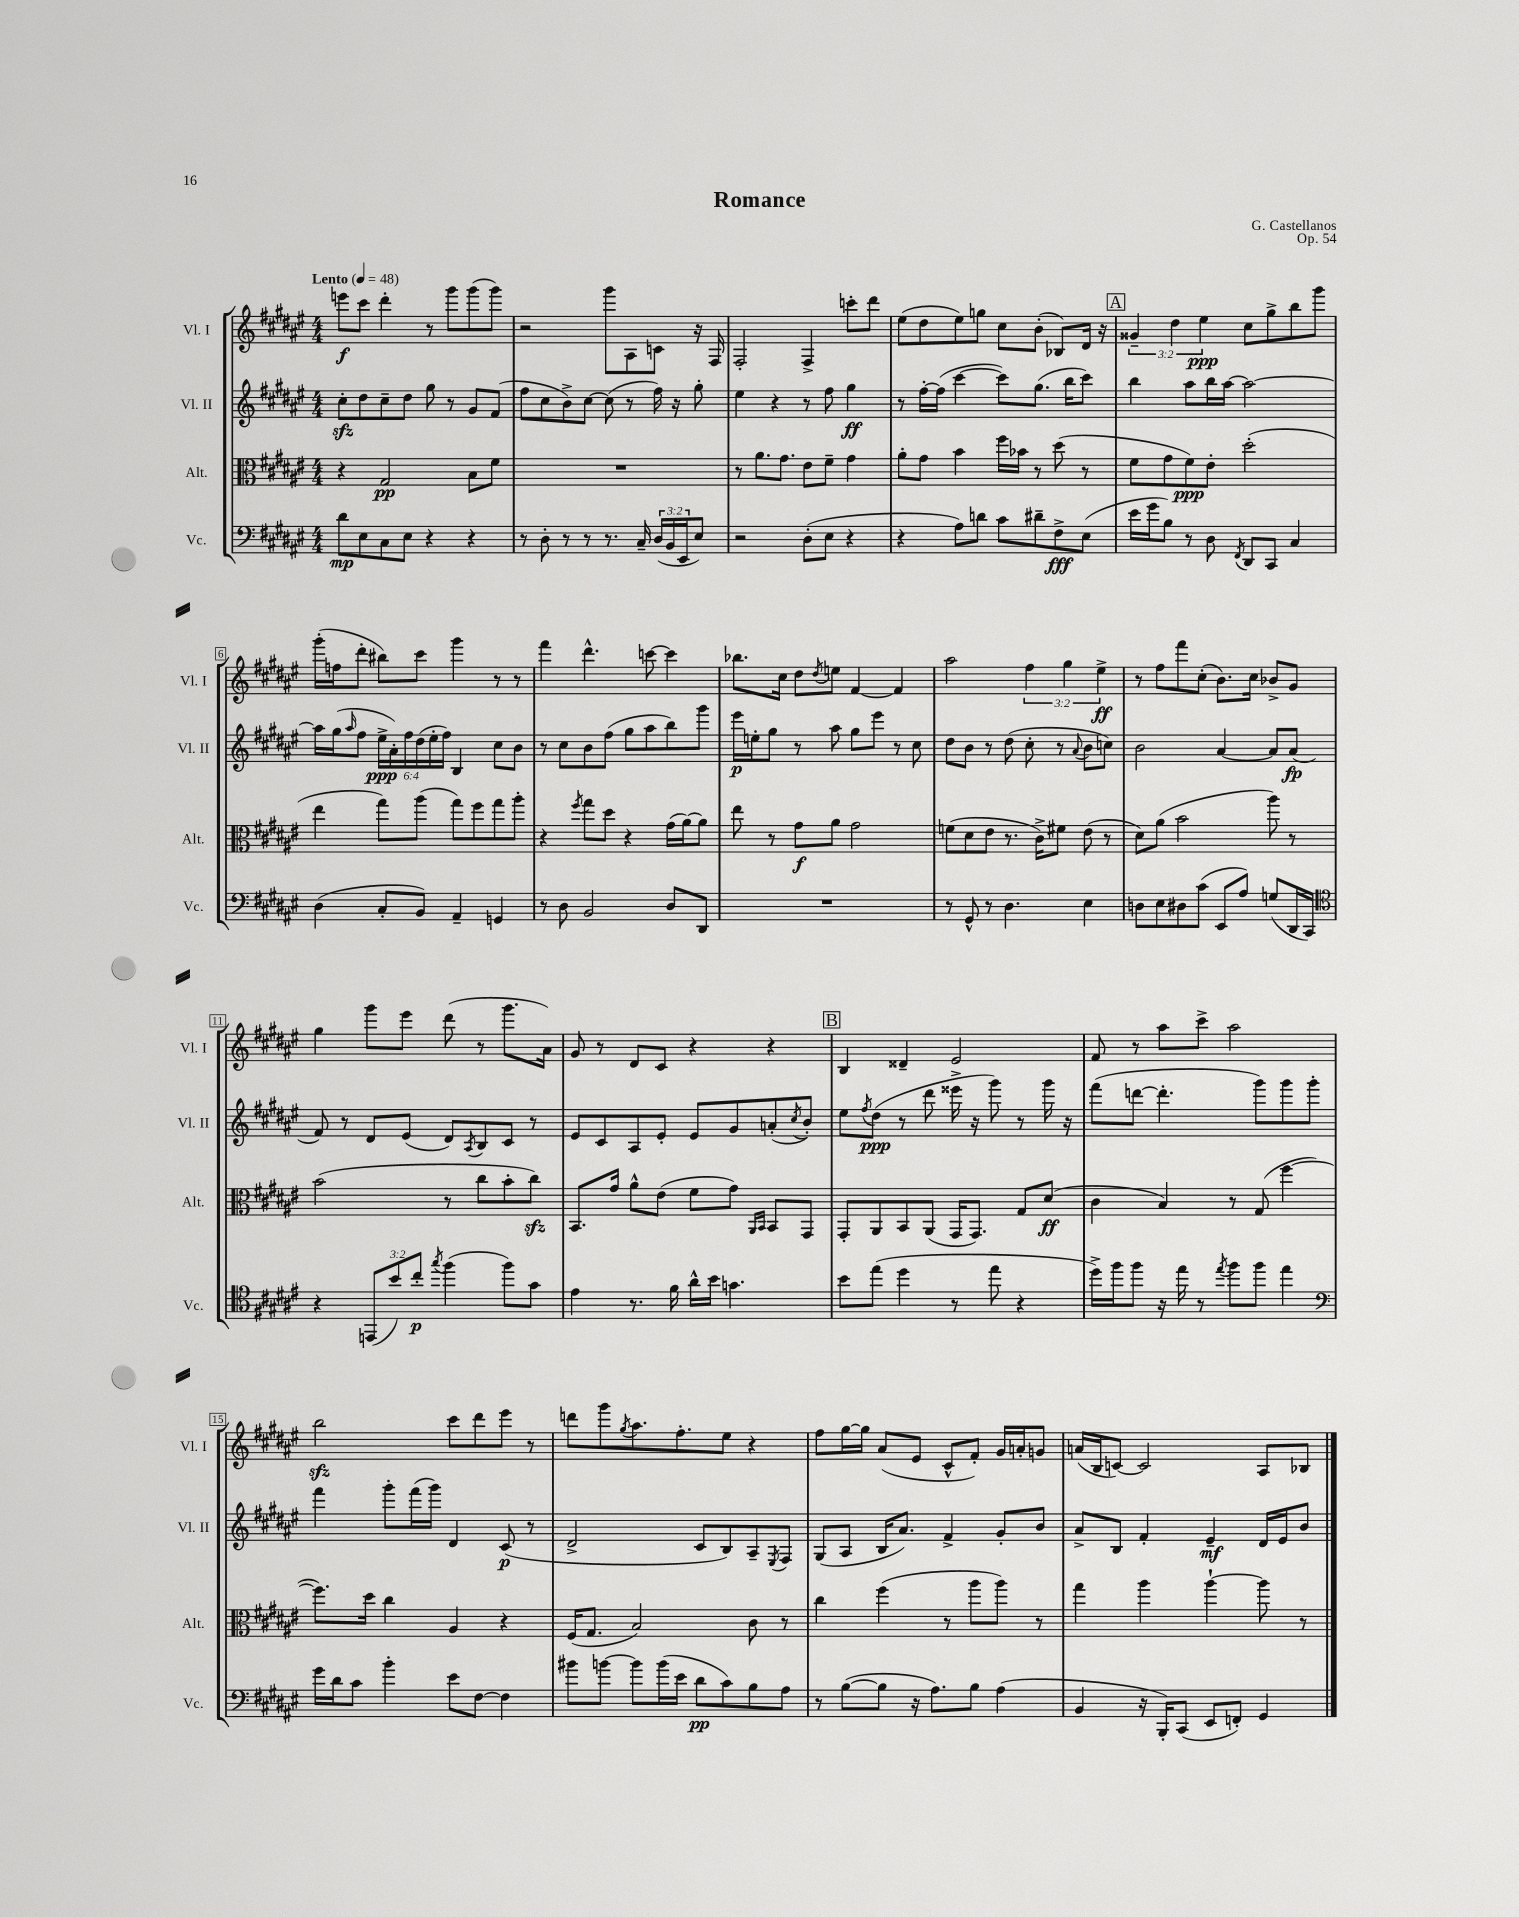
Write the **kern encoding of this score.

**kern	**kern	**kern	**kern
*staff4	*staff3	*staff2	*staff1
*clefF4	*clefC3	*clefG2	*clefG2
*k[f#c#g#d#a#e#]	*k[f#c#g#d#a#e#]	*k[f#c#g#d#a#e#]	*k[f#c#g#d#a#e#]
*M4/4	*M4/4	*M4/4	*M4/4
*MM48	*MM48	*MM48	*MM48
8d#\L	4r	8cc#'\L	8eee\L
8E#\	.	8dd#\	8ccc#\J
8C#\	2G#/	8cc#~\	4ddd#'\
8E#\J	.	8dd#\J	.
4r	.	8gg#\	8r
.	.	8r	8ggg#\L
4r	8B\L	8g#/L	(8ggg#\
.	8f#\J	(8f#/J	8ggg#\J)
=	=	=	=
8r	1r	8ff#\L	2r
8D#'\	.	8cc#\	.
8r	.	8b^\)	.
8r	.	[8cc#\J	.
8.r	.	(8cc#\]	8ggg#\L
.	.	8r	8A#\
16C#~/	.	.	.
(24D#/LL	.	16ff#\)	8c\J
24BB/	.	.	.
.	.	16r	.
24EE#/J	.	.	.
8E#/J)	.	8gg#'\	16r
.	.	.	16F#/
=	=	=	=
2r	8r	4ee#\	2F#'/
.	8.a#\L	.	.
.	.	4r	.
.	8.g#\J	.	.
(8D#'\L	8e#\L	8r	4F#^/
8E#\J	8f#~\J	8ff#\	.
4r	4g#\	4gg#\	8ccc'\L
.	.	.	8ddd#\J
=	=	=	=
4r	8a#'\L	8r	(8ee#\L
.	8g#\J	[16ff#'\LL	8dd#\
.	.	(16ff#\]JJ	.
8A#\L)	4b\	[4ccc#\	8ee#\)
8d\J	.	.	8gg\J
8c#\L	16ff#\LL	8ccc#\]L)	8cc#\L
.	16b-\JJ	.	.
8d#~\	8r	(8.gg#\J	(8b'\J
8F#^\	(8dd#\	.	8B-/L)
.	.	16bb\LK	.
(8E#\J	8r	8ccc#\J)	16d#/Jk
.	.	.	16r
=	=	=	=
16e#\LL	8f#\L	4bb\	6g##~/
16g#\J	.	.	.
8B\J)	8g#\	.	.
.	.	.	6dd#\
8r	8f#\)	8aa#\L	.
.	.	.	6ee#\
8D#\	8e#'\J	16bb\L	.
.	.	[16aa#\JJ	.
8qFF#/	.	.	.
8DD#/L	(2dd#'\	2aa#\_	8cc#\L
8CC#/J	.	.	8gg#^\
4C#/	.	.	8bb\
.	.	.	8ggg#\J
=	=	=	=
(4D#\	4ee#\	16aa#\]LL	(16ggg#'\LL
.	.	(16gg#\J	16ff\J
.	.	16qqaa#/	.
.	.	8ff#\J	8ddd#'\J
8C#'/L	8gg#\L)	24ee#^\LL	8bb#\L)
.	.	24a#'\)	.
.	.	24ff#\	.
8BB/J)	(8aa#\J	(24dd#\	8ccc#\J
.	.	24ee#'\	.
.	.	24ff#\JJ)	.
4AA#~/	8gg#\L)	4B/	4ggg#\
.	8ff#\	.	.
4GG/	8gg#\	8cc#\L	8r
.	8aa#'\J	8b\J	8r
=	=	=	=
8r	4r	8r	4fff#\
8D#\	.	8cc#\L	.
.	8qff#/	.	.
2BB/	8gg#\L	8b\	4.ddd#^^\
.	8dd#\J	(8ff#\J	.
.	4r	8gg#\L	.
.	.	8aa#\	[8ccc\
8D#/L	(16g#\LL	8bb\)	4ccc\]
.	[16a#\J)	.	.
8DD#/J	8a#\]J	8ggg#\J	.
=	=	=	=
1r	8ee#\	16eee#\LL	8.bb-\L
.	.	16ee'\J	.
.	8r	8gg#\J	.
.	.	.	16cc#\Jk
.	8g#\L	8r	8dd#\L
.	.	.	8qdd#/
.	8a#\J	8aa#\	8ee\J
.	2g#\	8gg#\L	[4f#/
.	.	8eee#\J	.
.	.	8r	4f#/]
.	.	8cc#\	.
=	=	=	=
8r	(8f\L	8dd#\L	2aa#\
8GG#^^/	8d#\	8b\J	.
8r	8e#\J	8r	.
4.D#\	8.r	(8dd#\	.
.	.	8cc#'\	6ff#\
.	16c#^\LK)	.	.
.	8f#\J	8r	.
.	.	.	6gg#\
.	.	8qqa#/	.
4E#\	(8e#\	8b\L	.
.	.	.	6ee#^\
.	8r	8cc\J)	.
=	=	=	=
8D\L	8d#\L)	2b\	8r
8E#\	(8a#\J	.	8ff#\L
8D#\	2b\	.	8fff#\
(8c#\J	.	.	(8cc#'\J
8EE#/L	.	[4a#/	8.b\L)
8A#/J)	.	.	.
.	.	.	16cc#\Jk
(8G/L	8aa#\)	8a#/]L	8b-^/L
16DD#/L	8r	(8a#/J	8g#/J
16CC#/JJ)	.	.	.
=	=	=	=
*clefC4	*	*	*
4r	(2b\	8f#/)	4gg#\
.	.	8r	.
(12EE/L	.	8d#/L	8ggg#\L
12b/)	.	.	.
.	.	(8e#/J	8eee#\J
12cc#'/J	.	.	.
8qgg#/	.	.	.
(4ff#\	8r	8d#/L)	(8ddd#\
.	.	8qA#/	.
.	8cc#\L	8B/	8r
8ff#\L)	8b'\	8c#/J	8.ggg#\L
8g#\J	8cc#\J)	8r	.
.	.	.	16a#\Jk)
=	=	=	=
4e#\	8.BB/L	8e#/L	8g#/
.	.	8c#/	8r
.	16g#/Jk	.	.
8.r	8a#^^\L	8A#/	8d#/L
.	(8e#\J	8e#'/J	8c#/J
16f#\	.	.	.
16a#^^\LL	8f#\L	8e#/L	4r
16b\JJ	.	.	.
4.g\	8g#\J)	8g#/	.
.	16qqAA#/LL	.	.
.	16qqBB/JJ	.	.
.	8BB/L	(8a'/	4r
.	.	8qcc#/	.
.	8GG#/J	8b'/J)	.
=	=	=	=
8b\L	8GG#'/L	8ee#\L	4B/
.	.	8qff#/	.
(8ee#\J	8AA#/	(8dd#\J	.
4dd#\	8BB/	8r	4d##~/
.	(8AA#/J	8ddd#\	.
8r	16GG#/LK	16eee##^\	2e#/
.	8.GG#/J)	16r	.
8ee#\	.	8ggg#\)	.
4r	8G#/L	8r	.
.	(8d#/J	16ggg#\	.
.	.	16r	.
=	=	=	=
16dd#^\LL)	4c#\	(8fff#\L	8f#/
16ff#\J	.	.	.
8ff#\J	.	[8ddd\J	8r
16r	4B/)	4.ddd'\]	8aa#\L
16ee#\	.	.	.
8r	.	.	8ccc#^\J
8qee#/	.	.	.
8ff#\L	8r	.	2aa#\
8ff#\J	(8G#/	8ggg#\L)	.
4ee#\	[4ff#\	8ggg#\	.
.	.	8ggg#'\J	.
=	=	=	=
*clefF4	*	*	*
16g#\LL	8.ff#\]L)	4fff#\	2bb\
16d#\J	.	.	.
8c#\J	.	.	.
.	16dd#\Jk	.	.
4b'\	4cc#\	8ggg#'\L	.
.	.	(16fff#\L	.
.	.	16ggg#\JJ)	.
8e#\L	4A#/	4d#/	8ccc#\L
[8F#\J	.	.	8ddd#\
4F#\]	4r	(8c#/	8eee#\J
.	.	8r	8r
=	=	=	=
8b#\L	(16F#/LK	2d#^/	8ddd\L
.	8.G#/J	.	.
[8b\J	.	.	8ggg#\
.	.	.	8qgg#/
8b\]L	2B/)	.	8.aa#\
(16b\L	.	.	.
16e#\JJ	.	.	8.ff#'\
8d#\L	.	8c#/L	.
8c#\)	.	8B/)	8ee#\J
8B\	8c#\	8A#~/	4r
.	.	8qE#/	.
8A#\J	8r	8F#/J	.
=	=	=	=
8r	4cc#\	(8G#/L	8ff#\L
([8B\L	.	8A#/J	[16gg#\L
.	.	.	16gg#\]JJ
8B\]J	(4ff#\	16B/LK	(8a#/L
.	.	8.a#/J)	.
16r	.	.	8e#/J
8.A#\L)	.	.	.
.	8r	4f#^/	8c#^^/L
8B\J	8aa#\L	.	8f#'/J)
(4A#\	8aa#\J)	8g#'/L	16g#/LL
.	.	.	16a'/J
.	8r	8b/J	8g/J
=	=	=	=
4BB/	4gg#\	8a#^/L	(16a/LL
.	.	.	16B/J
.	.	8B/J	[8c/J)
16r	4aa#\	4f#'/	2c/]
16BBB'/LK)	.	.	.
(8CC#/J	.	.	.
8EE#/L	[4aa#`\	4e#~/	.
8FF'/J)	.	.	.
4GG#/	8aa#\]	16d#/LL	8A#/L
.	.	16e#/J	.
.	8r	8b/J	8B-/J
==	==	==	==
*-	*-	*-	*-
